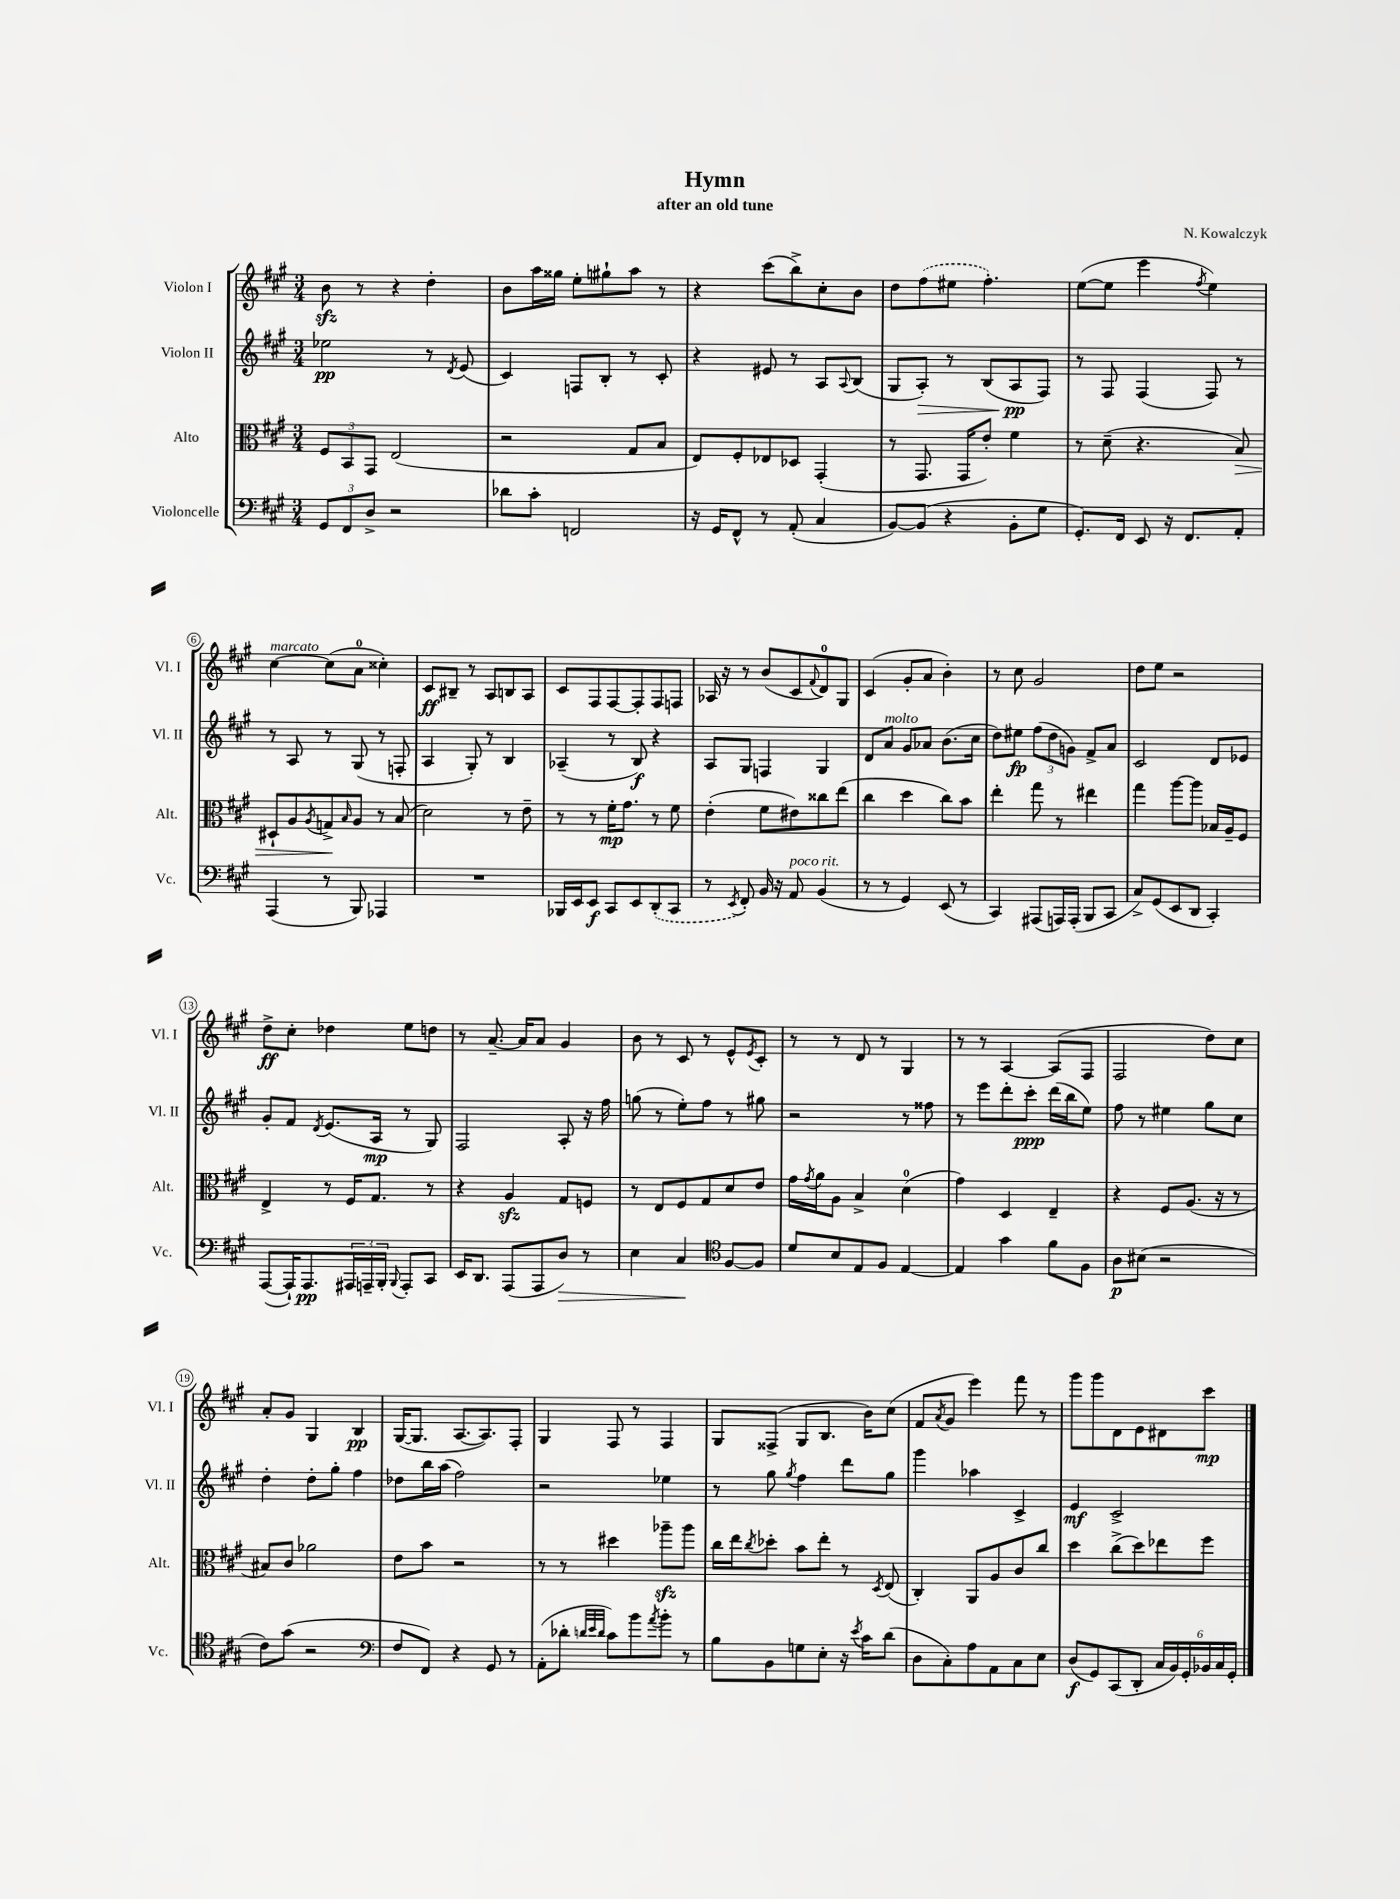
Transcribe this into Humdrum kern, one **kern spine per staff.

**kern	**kern	**kern	**kern
*staff4	*staff3	*staff2	*staff1
*clefF4	*clefC3	*clefG2	*clefG2
*k[f#c#g#]	*k[f#c#g#]	*k[f#c#g#]	*k[f#c#g#]
*M3/4	*M3/4	*M3/4	*M3/4
12GG#	12F#	2ee-	8b
12FF#	12BB	.	.
.	.	.	8r
12D^	12GG#	.	.
2r	(2E	.	4r
.	.	8r	4dd'
.	.	8qd	.
.	.	(8e	.
=	=	=	=
8d-	2r	4c#)	8b
8c#'	.	.	16aa
.	.	.	16gg##
2FF	.	8F	8ee'
.	.	8B'	8gg#`
.	8G#	8r	8aa
.	8B	8c#'	8r
=	=	=	=
16r	8E)	4r	4r
16GG#	.	.	.
8FF#^^	8F#'	.	.
8r	8E-	8e#	(8ccc#
(8AA'	8D-	8r	8bb^)
4C#	(4GG#'	8A	8cc#'
.	.	8qqA	.
.	.	(8B	8b
=	=	=	=
[8BB)	8r	8G#	8dd
(8BB]	8.GG#	8A')	(8ff#
4r	.	8r	8ee#
.	16GG#	.	.
.	8e')	(8B	4.ff#')
8BB'	4f#	8A	.
8G#	.	8F#)	.
=	=	=	=
8.GG#')	8r	8r	([8ee
.	(8d~	8F#	8ee]
16FF#	.	.	.
8EE	4.r	(4F#	4eee
16r	.	.	.
8.FF#	.	.	.
.	.	.	8qff#
.	.	8F#)	4ee)
8AA'	8B)	8r	.
=	=	=	=
(4AAA	8D#`	8r	[4cc#
.	8A	8A	.
.	8qA	.	.
8r	8G^	8r	(8cc#]
.	16qqB	.	.
8BBB)	8A	(8G#	8a
4AAA-	8r	8r	4cc##')
.	(8B	8F'	.
=	=	=	=
2.r	2d)	4A	8c#
.	.	.	8B#~
.	.	8G#')	8r
.	.	8r	8A
.	8r	4B	8B
.	8e~	.	8A
=	=	=	=
16BBB-	8r	(4A-~	8c#
16EE	.	.	.
8EE	8r	.	8F#
8CC#	16f#'	8r	[8F#
.	8.g#	.	.
8EE	.	8B)	8F#']
(8DD'	8r	4r	8F#
8CC#	8f#	.	8F
=	=	=	=
8r	(4e'	8A	16A-
.	.	.	16r
8qEE	.	.	.
8FF#')	.	8G#	8r
16BB	8f#	4F	(8b
16r	.	.	.
8AA	8e#)	.	8c#
.	.	.	8qqf#
(4BB	8cc##	4G#	8d)
.	(8ee	.	8G#
=	=	=	=
8r	4cc#	8d	(4c#
8r	.	8a	.
4GG#)	4dd	8g#	8g#'
.	.	8a-	8a
(8EE	8cc#)	(8.b	4b')
8r	8b	.	.
.	.	16cc#	.
=	=	=	=
4CC#)	4ee'	8dd)	8r
.	.	8ee#	8cc#
(8AAA#	8gg#	(12ff#	2g#
.	.	12dd	.
16AAA)	8r	.	.
.	.	12g)	.
(16AAA'	.	.	.
8BBB	4ee#	8f#^	.
8CC#	.	8a	.
=	=	=	=
8C#^)	4gg#	2c#	8dd
(8GG#	.	.	8ee
8EE	[8aa	.	2r
8DD	8aa]	.	.
4CC#')	16B-	8d	.
.	16A~	.	.
.	8F#	8e-	.
=	=	=	=
([8AAA	4E^	8g#'	8dd^
16AAA`])	.	8f#	8cc#'
8.AAA	.	.	.
.	.	8qd	.
.	8r	(8.e	4dd-
24AAA#	16F#	.	.
24AAA~	.	.	.
.	8.G#	16A	.
24BBB'	.	.	.
8qqBBB	.	.	.
8AAA'	.	8r	8ee
8CC#	8r	8G#)	8dd
=	=	=	=
16EE	4r	2F#	8r
8.DD	.	.	.
.	.	.	[8.a~
(8AAA	4A	.	.
.	.	.	16a]
8AAA	.	.	8a
8D)	8G#	8A'	4g#
8r	8F	16r	.
.	.	16ff#	.
=	=	=	=
4E	8r	(8gg	8b
.	8E	8r	8r
4C#	8F#	8ee')	8c#
.	8G#	8ff#	8r
*clefC4	*	*	*
[8F#	8d	8r	8e^^
.	.	.	8qe
8F#]	8e	8gg#	8c#'
=	=	=	=
8d	16g#	2r	8r
.	8qg#	.	.
.	16a	.	.
8B	8A	.	8r
8E	4B^	.	8d
8F#	.	.	8r
[4E	(4d	8r	4G#
.	.	8ff##	.
=	=	=	=
4E]	4g#)	8r	8r
.	.	8eee	8r
4g#	4D	8ddd'	[4A
.	.	8ccc#'	.
8f#	4E~	(16ddd	(8A]
.	.	16bb	.
8F#	.	8ee)	8F#
=	=	=	=
8A	4r	8ff#	2F#
(8B#	.	8r	.
2r	8F#	4ee#	.
.	(8.A	.	.
.	.	8gg#	8dd)
.	16r	.	.
.	8r	8cc#	8cc#
=	=	=	=
8c#)	8B#)	4dd'	8a'
(8g#	8c#	.	8g#
2r	2a-	8dd'	4G#
.	.	8gg#'	.
.	.	4ff#	4B
=	=	=	=
*clefF4	*	*	*
8F#	8e	8dd-	([16G#
.	.	.	8.G#]
8FF#)	8b	16bb	.
.	.	(16aa	.
4r	2r	2ff#)	[8.A
.	.	.	8.A])
8GG#	.	.	.
8r	.	.	8F#'
=	=	=	=
(8AA'	8r	2r	4G#
8d-'	8r	.	.
32qqd	.	.	.
32qqe	.	.	.
32qqd	.	.	.
8c#)	4dd#	.	8F#
8b	.	.	8r
8qa	.	.	.
8b'	8aa-~	4ee-	4F#
8r	8aa-	.	.
=	=	=	=
8B	16cc#	8r	8G#
.	16ee	.	.
.	8qcc#	.	.
8BB	8dd-'	8gg#	(8F##^
.	.	8qgg#	.
8G	8b	4ff#	8G#
8E'	8ee'	.	8.B
16r	8r	8ddd	.
8qe	.	.	.
16c#	.	.	16b)
.	8qD	.	.
(8d	(8E	8gg#	(8cc#
=	=	=	=
8D	4C#')	4ggg#	8f#
.	.	.	8qa
8C#')	.	.	8g#
8A	8AA	4aa-	4eee)
8AA	8A	.	.
8C#	8c#	4c#^	8fff#
8E	8cc#	.	8r
=	=	=	=
(8D	4dd	4e	8ggg#
8GG#)	.	.	8ggg#
(8CC#	(8cc#^	2c#^	8d
8DD'	8dd)	.	8e
24C#	8ee-	.	8d#
24BB)	.	.	.
24GG#'	.	.	.
24BB-	8ff#	.	8ccc#
24C#	.	.	.
24GG#'	.	.	.
==	==	==	==
*-	*-	*-	*-
